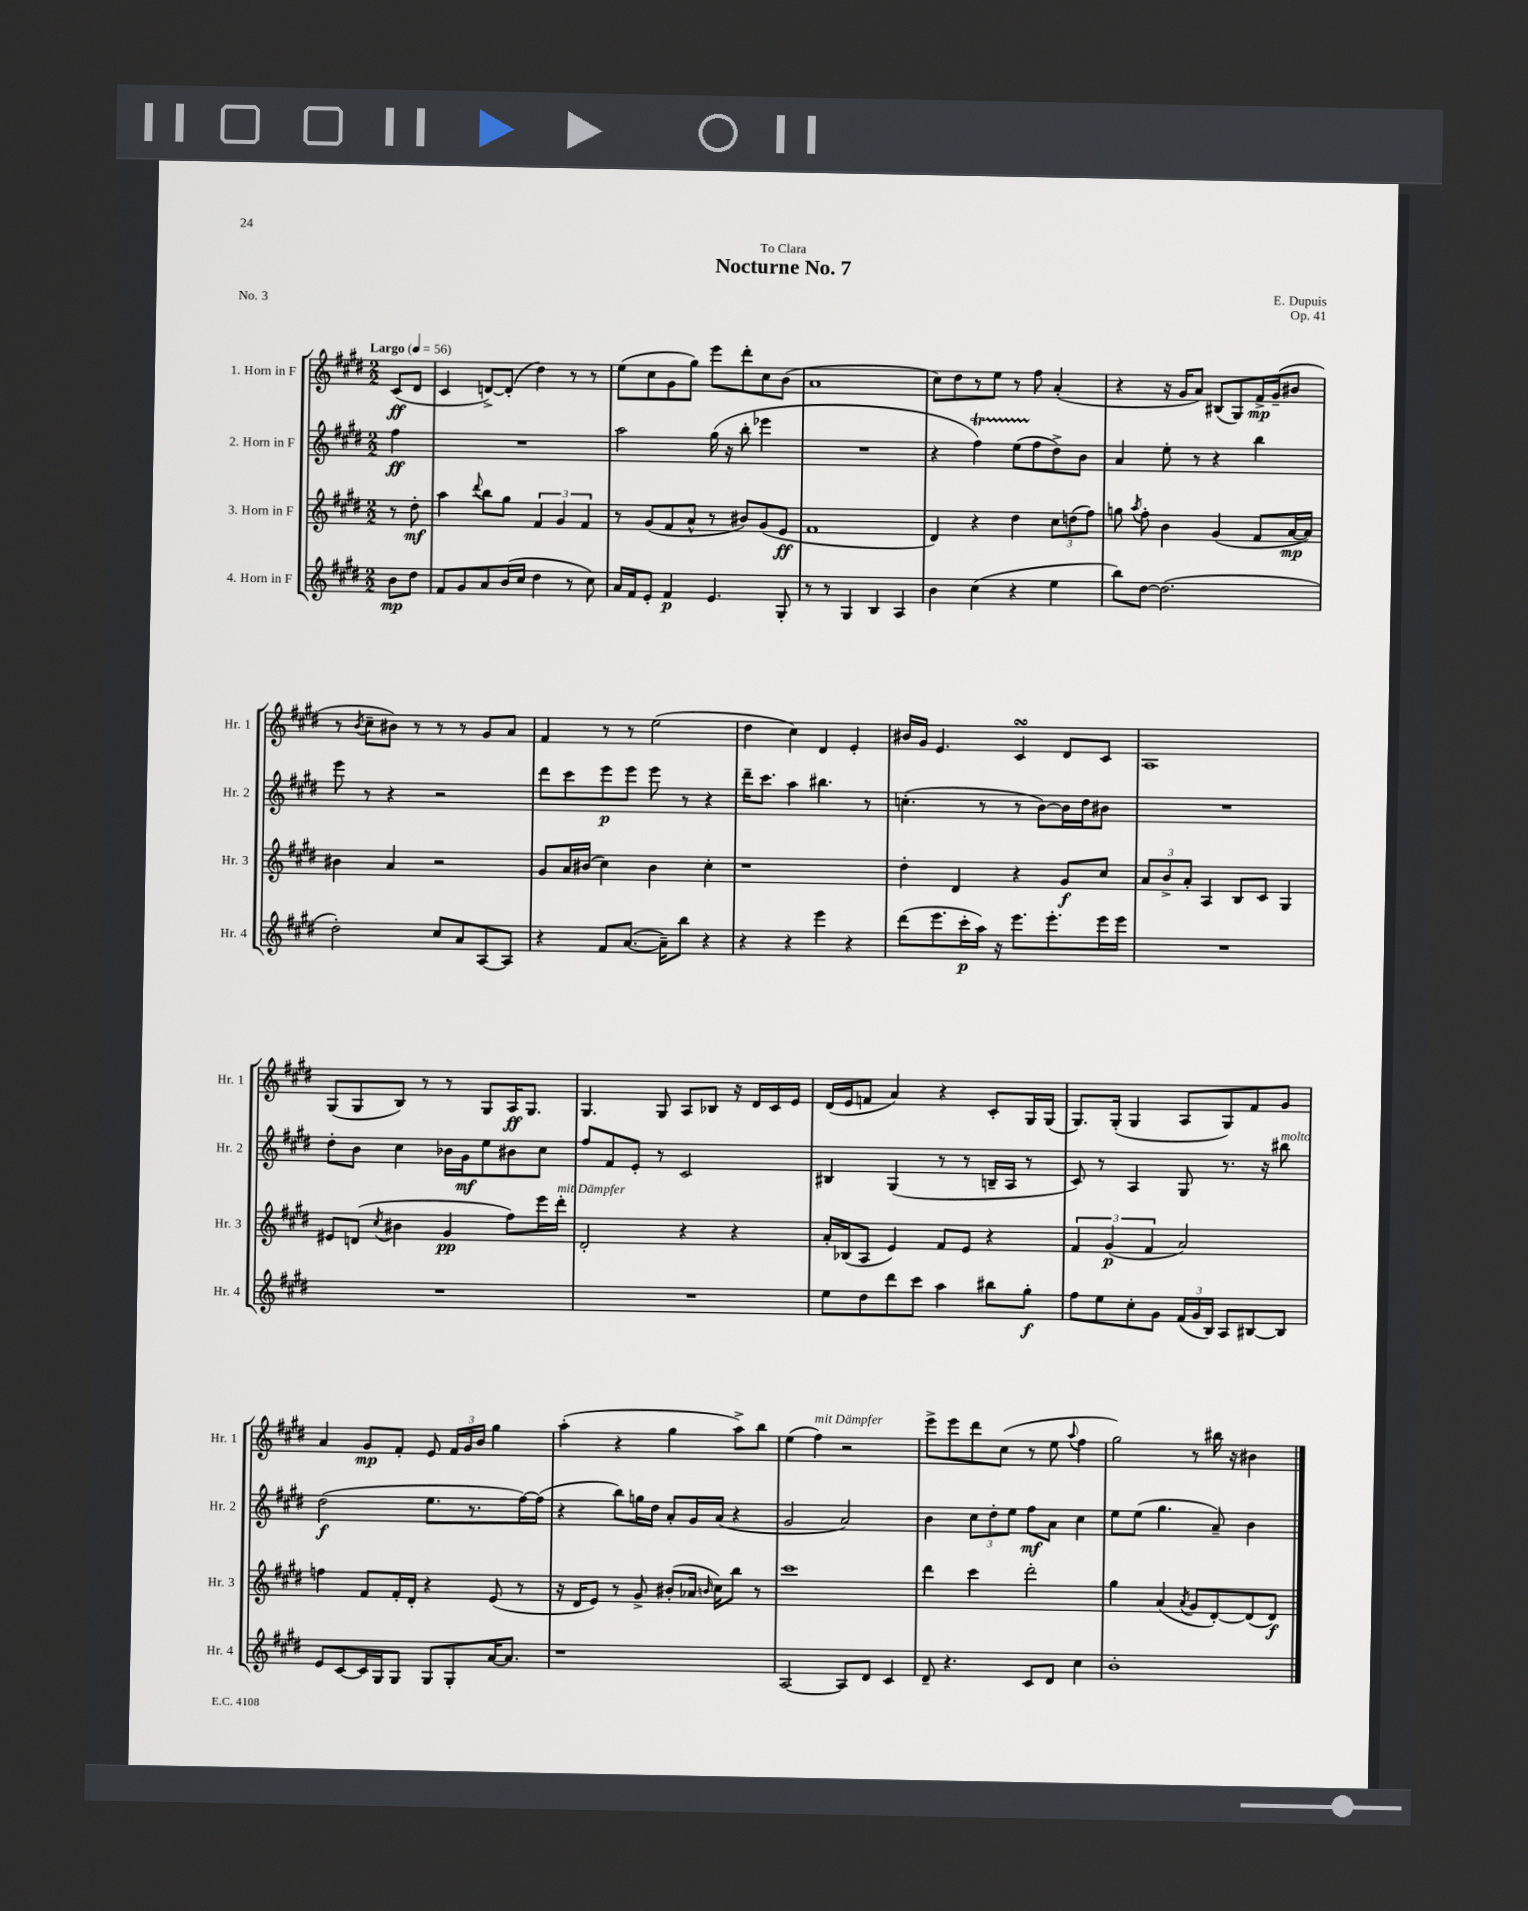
\header { title = "Nocturne No. 7" composer = "E. Dupuis" dedication = "To Clara" opus = "Op. 41" piece = "No. 3" }
<<
\new StaffGroup <<
\new Staff = "s0" \with { instrumentName = "1. Horn in F" shortInstrumentName = "Hr. 1" } {
    \clef treble \key e \major \numericTimeSignature \time 2/2 \partial 4 \tempo "Largo" 4 = 56
    \autoBeamOff cis'8[\ff( dis'8] |
    cis'4 d'8[~->) d'8]-.( dis''4) r8 r8 |
    e''8[( cis''8 gis'8 gis''8]) e'''8[ dis'''8-. cis''8 b'8]( |
    a'1 |
    cis''8[) dis''8 r8 e''8] r8 fis''8 a'4-.( |
    r4 r16 gis'16[ a'8]) bis8[( gis8) fis'16->\mp gis'16--( bis'8] |
    r8 \acciaccatura { b'8 } cis''8[-- bis'8]) r8 r8 r8 gis'8[ a'8] |
    fis'4 r8 r8 e''2( |
    dis''4 cis''4) dis'4 e'4-. |
    bis'16[ gis'16] e'4. cis'4\turn dis'8[ cis'8] |
    a1 |
    gis8[( gis8 b8]) r8 r8 gis8[ a16\ff gis8.] |
    gis4. gis8 a8[ bes8] r16 dis'16[ cis'16 e'16] |
    dis'16[( e'16 f'8] a'4) r4 cis'8[-. gis16 gis16]( |
    gis8.[) gis16]-.( gis4 a8[ gis8) fis'8 gis'8] |
    a'4 gis'8[\mp fis'8]-. e'8 \tuplet 3/2 { fis'16[ gis'16 b'16] } gis''4 |
    a''4-.( r4 gis''4 a''8[->) b''8] |
    e''4( fis''4^\markup { \italic "mit Dämpfer" }) r2 |
    e'''8[-> e'''8 dis'''8 cis''8]( r8 e''8 \appoggiatura { a''8 } fis''4 |
    gis''2) r8 bis''16 r16 bis'4 \bar "|." |
}
\new Staff = "s1" \with { instrumentName = "2. Horn in F" shortInstrumentName = "Hr. 2" } {
    \clef treble \key e \major \numericTimeSignature \time 2/2 \partial 4
    \autoBeamOff fis''4\ff |
    R1 |
    a''2 gis''16( r16 b''8-. ees'''4 |
    R1 |
    r4 fis''4\startTrillSpan) e''8[( fis''8\stopTrillSpan dis''8->) b'8] |
    a'4 e''8-. r8 r4 b''4 |
    e'''8 r8 r4 r2 |
    dis'''8[ cis'''8 e'''8\p e'''8] e'''8 r8 r4 |
    dis'''16[-- cis'''8.] a''4 bis''4. r8 |
    c''4.-.( r8 r8 b'8[~) b'16 dis''16 bis'8] |
    R1 |
    dis''8[-. b'8] cis''4 bes'16[ gis'16\mf e''8 bis'8 cis''8] |
    fis''8[ fis'8 e'8]-. r8 cis'2 |
    bis4 gis4( r8 r8 b16[-- a16] r8 |
    cis'8) r8 a4 gis8 r8. r16 bis''8^\markup { \italic "molto" } |
    dis''2\f( e''8.[ r8. fis''16~) fis''16]( |
    r4 b''8[) g''16 dis''16] a'8[-. gis'16 a'16]( r4 |
    gis'2 a'2) |
    b'4 \tuplet 3/2 { cis''8[ dis''8-. e''8] } fis''8[\mf a'8] cis''4 |
    e''8[ e''8]( gis''4. a'8--) b'4 \bar "|." |
}
\new Staff = "s2" \with { instrumentName = "3. Horn in F" shortInstrumentName = "Hr. 3" } {
    \clef treble \key e \major \numericTimeSignature \time 2/2 \partial 4
    \autoBeamOff r8 dis''8-.\mf |
    a''4 \appoggiatura { dis'''8 } b''8[ gis''8] \tuplet 3/2 { fis'4 gis'4 fis'4 } |
    r8 gis'8[( fis'8 a'8]-^ r8 bis'8[) gis'8( e'8]\ff |
    fis'1 |
    dis'4) r4 dis''4 \tuplet 3/2 { cis''8[ d''8( fis''8]) } |
    g''8 \acciaccatura { a''8 } fis''8-. b'4 gis'4( fis'8[ a'16~\mp a'16]) |
    bis'4 a'4 r2 |
    gis'8[ a'16 bis'16]( cis''4) bis'4 cis''4-. |
    r1 |
    dis''4-. dis'4 r4 gis'8[\f cis''8] |
    \tuplet 3/2 { a'8[ b'8-> a'8]-. } a4 b8[ cis'8] gis4 |
    eis'8[ d'8]( \acciaccatura { cis''8 } bis'4 gis'4\pp fis''8[) e'''16 dis'''16]-.^\markup { \italic "mit Dämpfer" } |
    dis'2-. r4 r4 |
    a'16[-. bes16( a8] e'4) fis'8[ e'8] r4 |
    \tuplet 3/2 { fis'4 gis'4\p( fis'4 } a'2) |
    f''4 fis'8[ fis'16-. dis'16]-. r4 e'8( r8 |
    r16 dis'16[ e'8]) r8 gis'8-> bis'8[-.( aes'16] \grace { b'16 } cis''16[) b''8] r8 |
    cis'''1 |
    dis'''4 cis'''4 dis'''2-. |
    gis''4 a'4( \acciaccatura { a'8 } gis'8[ dis'8~-.) dis'8( dis'8]\f) \bar "|." |
}
\new Staff = "s3" \with { instrumentName = "4. Horn in F" shortInstrumentName = "Hr. 4" } {
    \clef treble \key e \major \numericTimeSignature \time 2/2 \partial 4
    \autoBeamOff b'8[\mp dis''8] |
    fis'8[ gis'8 a'8 b'16( cis''16] dis''4 r8 cis''8) |
    a'16[ fis'16 e'8]-. fis'4\p e'4. gis8-. |
    r8 r8 gis4 b4 a4 |
    b'4 cis''4( r4 e''4 |
    b''8[) dis''8]~ dis''2.( |
    dis''2-.) cis''8[ a'8 a8~ a8] |
    r4 fis'8[ a'8.]~( a'16[--) b''8] r4 |
    r4 r4 e'''4 r4 |
    dis'''8[( e'''8. cis'''16-.\p a''16]) r16 e'''8.[ e'''8.-. e'''16 e'''16] |
    R1 |
    R1 |
    R1 |
    e''8[ dis''8 dis'''8 cis'''8] a''4 bis''8[ gis''8]-.\f |
    fis''8[ e''8 cis''8-. gis'8] \tuplet 3/2 { fis'16[( gis'16 b16]) } a8[ bis8~ bis8] |
    e'8[ cis'8~ cis'16 gis16 gis8] gis8[ gis8-. a'16~ a'8.] |
    r1 |
    a2~ a8[ dis'8] cis'4 |
    dis'8-- r4. cis'8[ dis'8] cis''4 |
    b'1-. \bar "|." |
}
>>
>>
\layout { \context { \Score \remove "Bar_number_engraver" } }
